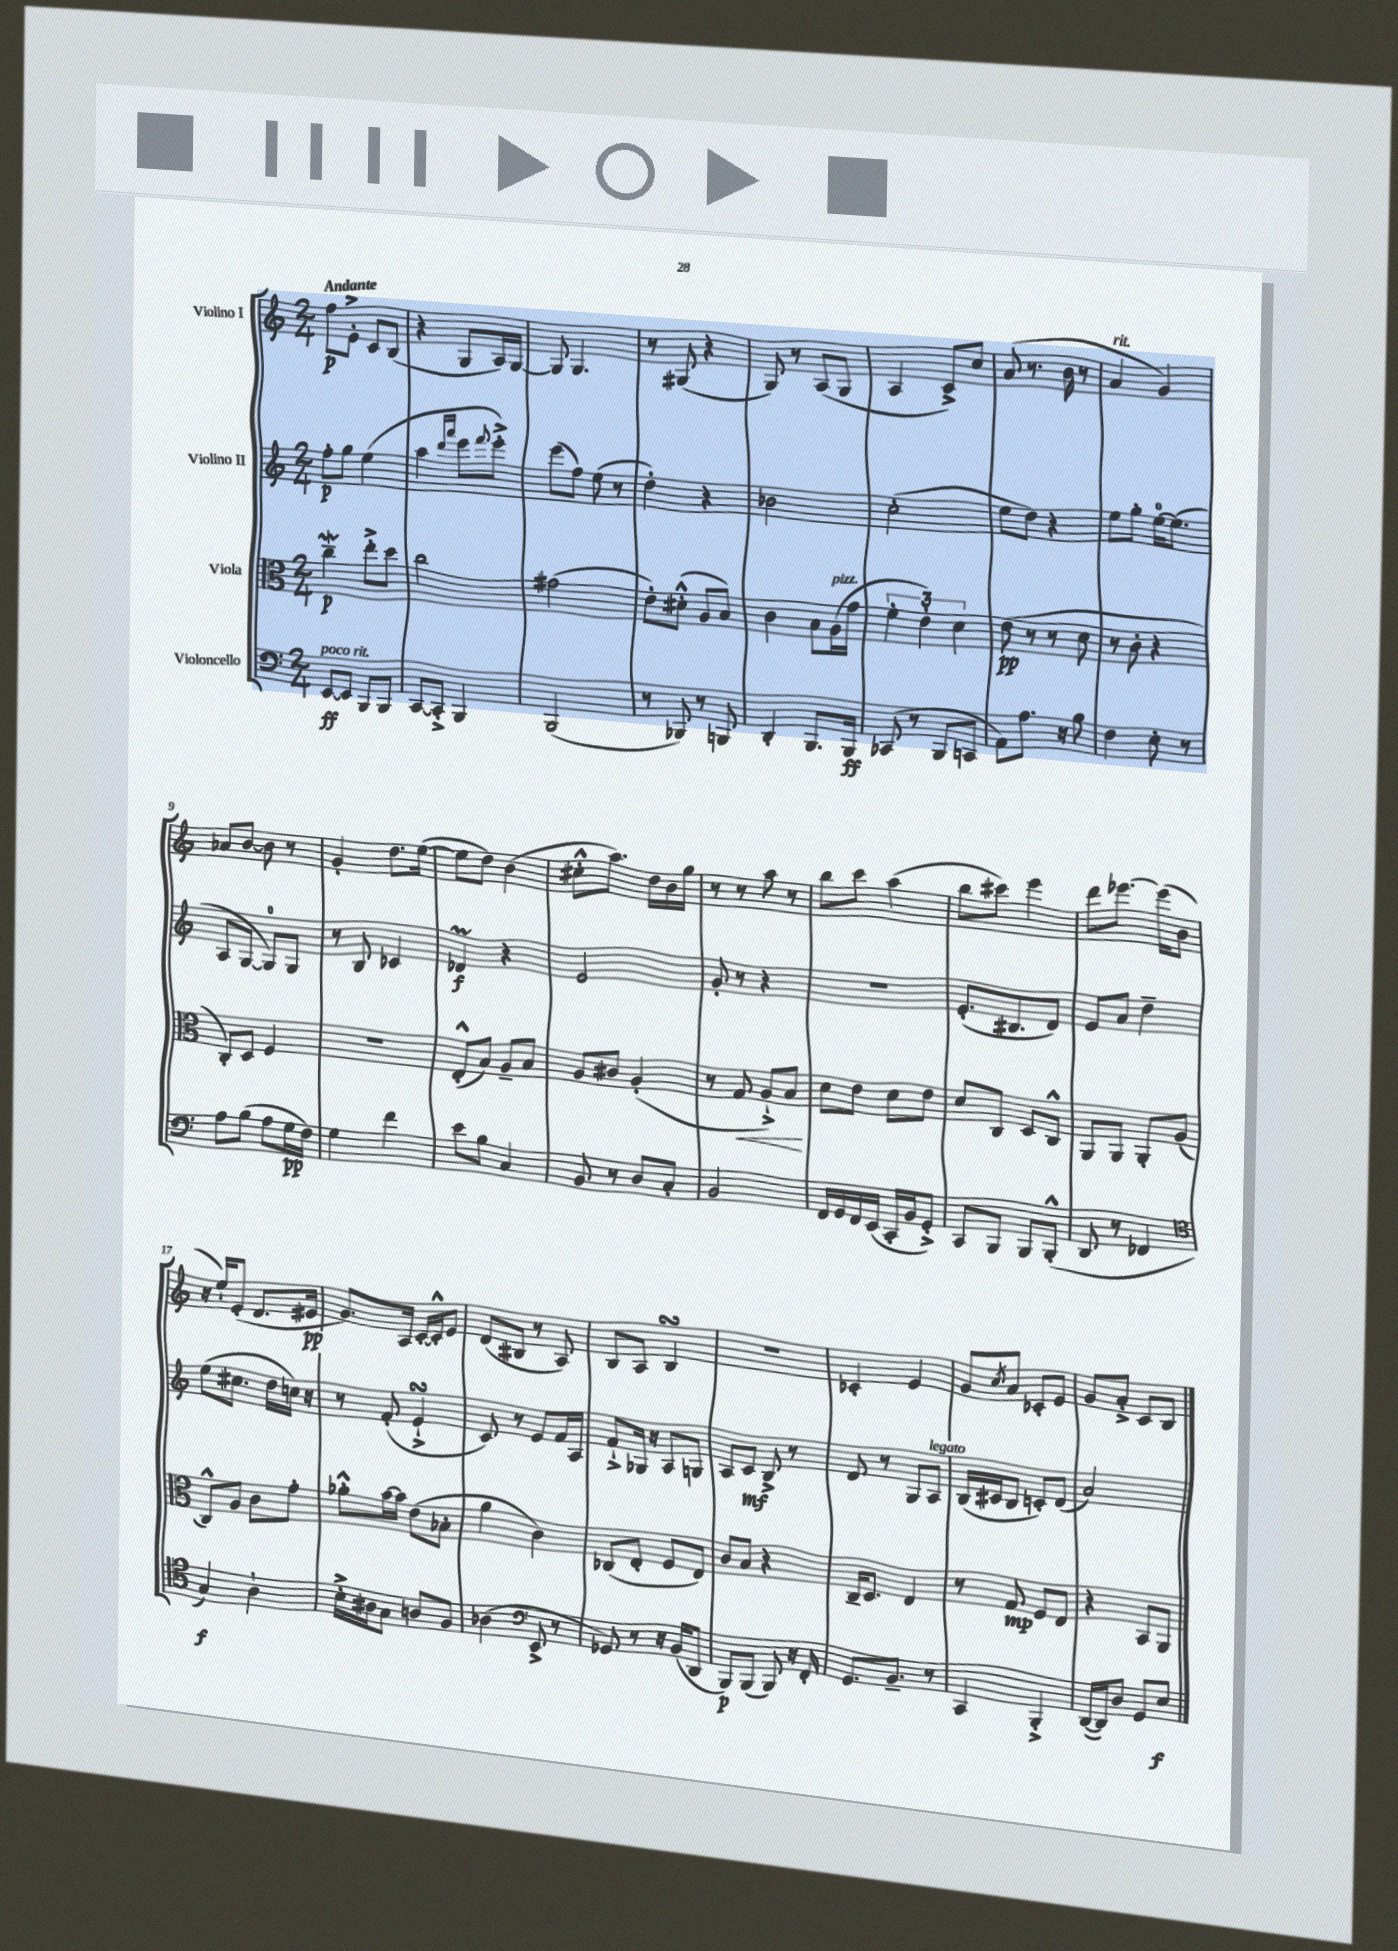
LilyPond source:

<<
\new StaffGroup <<
\new Staff = "s0" \with { instrumentName = "Violino I" } {
    \clef treble \key c \major \numericTimeSignature \time 2/4 \tempo "Andante"
    f''8\p e'8-.-> c'8 b8( |
    r4 g8 a16) g16~ |
    g8 g4. |
    r8 gis8( r4 |
    g8) r8 a8( g8 |
    a4 c'8->) c''8 |
    a'8( r8. b'16 r8 |
    a'4^\markup { \italic "rit." } g'4) |
    aes'8 b'8~ b'8 r8 |
    g'4-. d''8. e''16~( |
    e''8 d''8) b'4( |
    cis''8-.-^ a''8.) d''16 b'16 g''16 |
    r8 r8 a''8 r8 |
    b''8 c'''8 a''4( |
    b''8 cis'''8) e'''4 |
    d'''8 ees'''8.~ ees'''16( b'8 |
    r16 e''16-!) e'8-.( d'8. eis'16\pp |
    g'8.) a16 c'16~-. c'16-.-^ e'8 |
    d'8( bis8 r8 a8) |
    b8 a8 b4\turn |
    R2 |
    ces'4-. e'4 |
    g'8 \acciaccatura { c''8 } a'8 ces'8-. e'8 |
    g'8 a'8-.-> c'8 b8 \bar "|." |
}
\new Staff = "s1" \with { instrumentName = "Violino II" } {
    \clef treble \key c \major \numericTimeSignature \time 2/4
    f''8-.\p g''8 e''4( |
    a''4 \grace { d'''16 a'''16 } e'''8 \appoggiatura { f'''8 } e'''8-.->) |
    e'''8( f''8) e''8( r8 |
    d''4-.) r4 |
    bes'2 |
    c''2-.( |
    e''8 d''8) r4 |
    e''8 g''8-. e''16-0~ e''8.( |
    a8 g8~ g8-0) g8 |
    r8 b8 ces'4 |
    des'4\prall\f r4 |
    e'2 |
    g'8-. r8 r4 |
    R2 |
    e'8.-.( bis8. d'8) |
    e'8 a'8 d''4-- |
    e''8( cis''8. d''16 c''16) r16 |
    r8 f'8-.( e'4-!->\turn |
    c'8) r8 e'8 f'16 a16 |
    f'8-!-> ges16 r16 a8 g8 |
    a8 c'8\mf b8-> r8 |
    d'8 r8 g8 a8^\markup { \italic "legato" } |
    b16( cis'16 b8 c'8-.) d'8( |
    a'2) \bar "|." |
}
\new Staff = "s2" \with { instrumentName = "Viola" } {
    \clef alto \key c \major \numericTimeSignature \time 2/4
    c''4--\mordent\p e''8-.-> d''8 |
    c''2 |
    gis'2( |
    e'8-.) dis'8-.-^( a8 b8) |
    c'4 b8 a16^\markup { \italic "pizz." }( g'16 |
    \tuplet 3/2 { f'4-. e'4-.) d'4 } |
    e'8\pp( r8 r8 d'8 |
    r8 c'8-. r4 |
    c8-.) d8 f4 |
    R2 |
    e8-.-^( b8) a8-- b8 |
    a8 cis'8 a4-.( |
    r8 g8\< a8-!->) b8\! |
    d'8 e'8 d'8 e'8 |
    d'8 c8 d8 c8-^ |
    a,8 a,8 a,8-. a8( |
    c8-^) a8 c'8 g'8-. |
    aes'8-.-^ b'16~ b'16 e'8( bes8-. |
    a'4 c'4) |
    ces8( e8-. f8 e8) |
    c'8 b8 r4 |
    c16-- d8. e4 |
    r8 g8\mp f8 e8 |
    r4 b,8 a,8 \bar "|." |
}
\new Staff = "s3" \with { instrumentName = "Violoncello" } {
    \clef bass \key c \major \numericTimeSignature \time 2/4
    e,8~\ff^\markup { \italic "poco rit." } e,8 b,,8 b,,8 |
    c,8~ c,8-.-> b,,4 |
    b,,2( |
    r8 bes,,8) r8 b,,8 |
    d,4-. b,,8. b,,16\ff |
    ces,8( r8 b,,8 c,8 |
    a,8) a8. r16 b8 |
    f4 e8-. r8 |
    a8 b8( a8 g16\pp f16) |
    g4 f'4 |
    e'8 b8 c4 |
    b,8 r8 d8 c8-. |
    b,2 |
    f,16 g,16 f,16 e,16( c,16-. b,16 g,8-.->) |
    c,8 b,,8 b,,8 b,,8-.-^( |
    d,8 r8 fes,4 |
    \clef tenor g4\f) a4-! |
    b16-.-> ais16 g8 a8 f8 |
    aes4( \clef bass e,8-> r8 |
    ges,8) r8 r16 b,16( d,8 |
    b,,8\p) b,,8( b,,8) r16 f,16-. |
    g,8. b,8.-- r8 |
    c,4 b,,4-.-> |
    d,16~( d,16) d8 g,8 e8\f \bar "|." |
}
>>
>>
